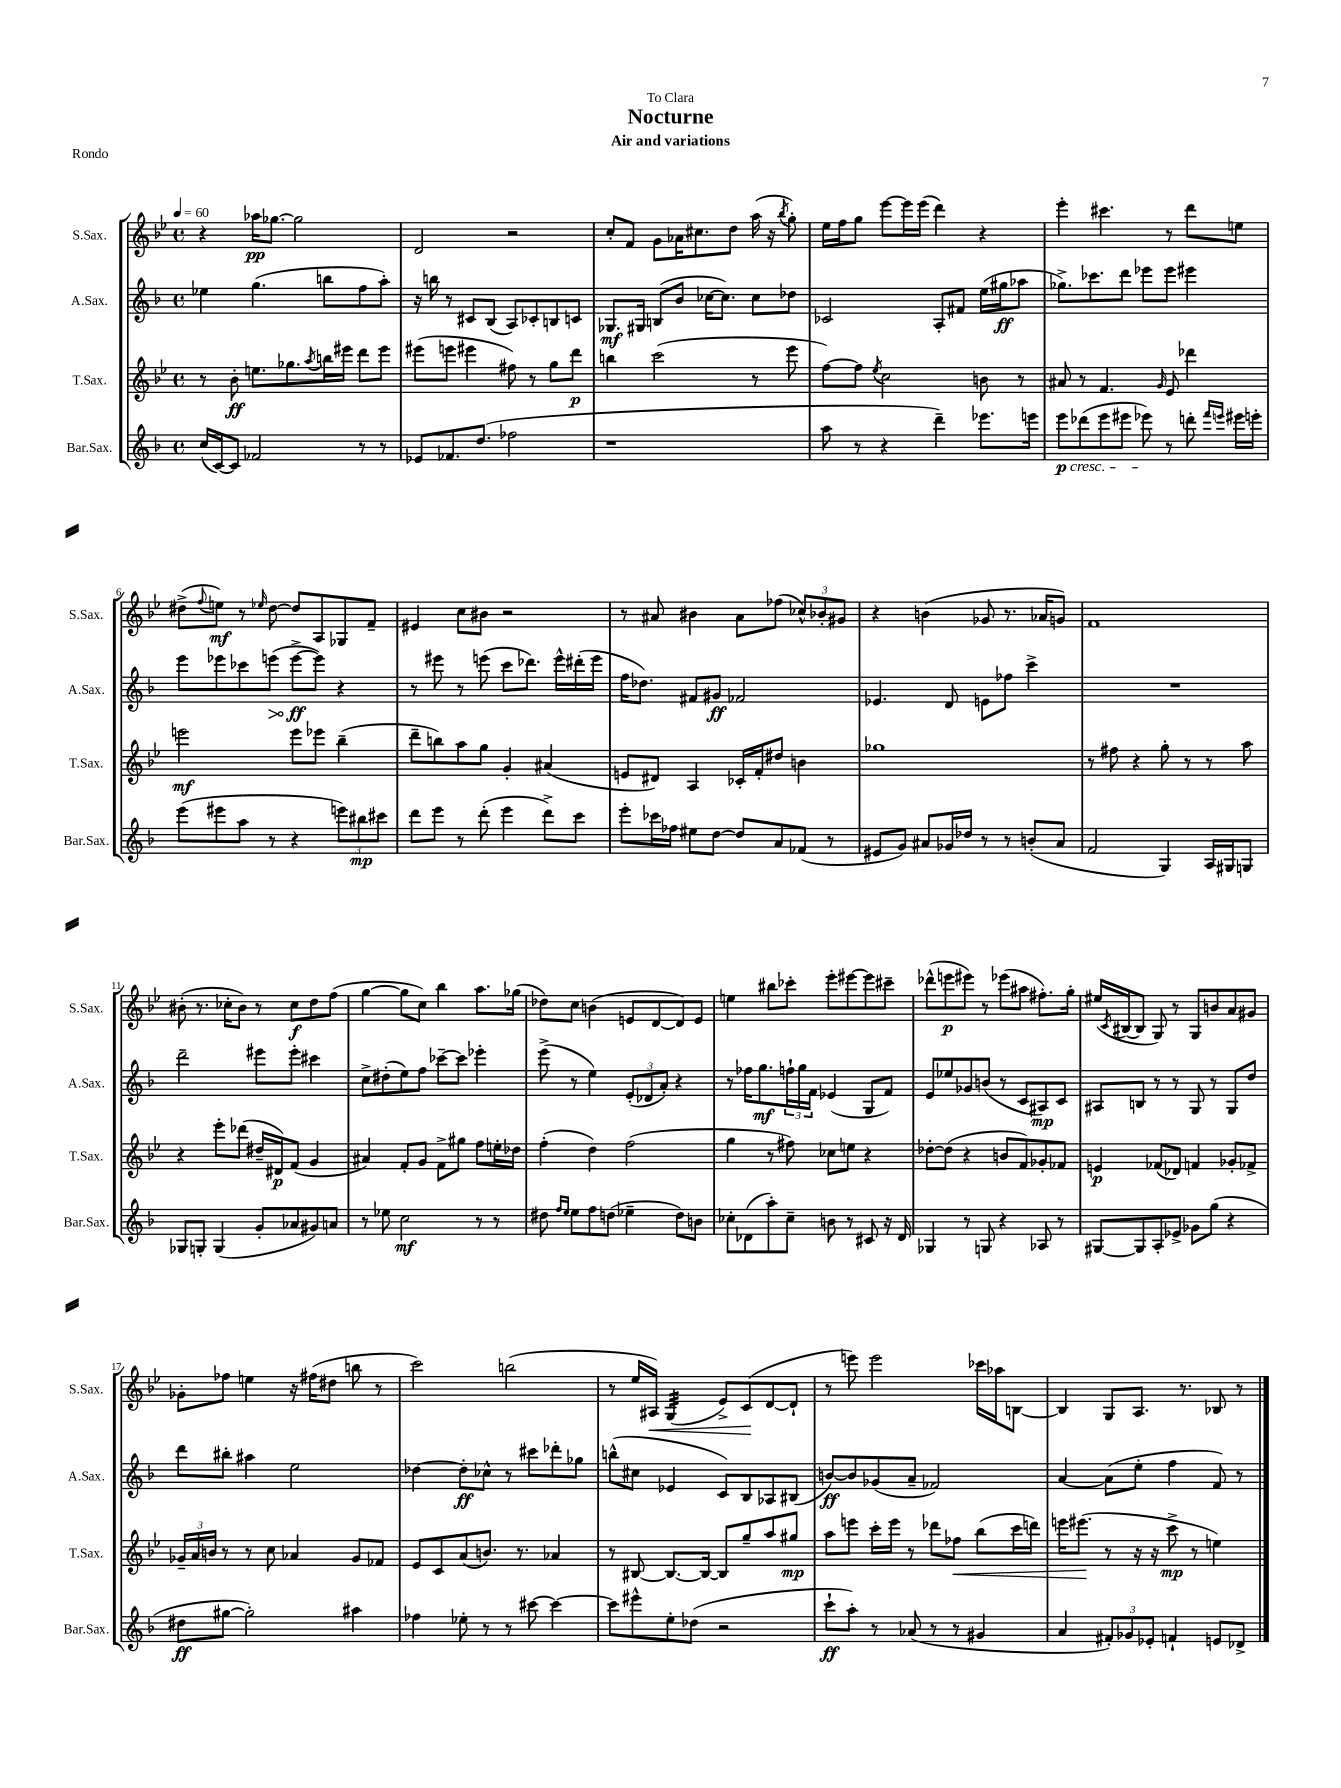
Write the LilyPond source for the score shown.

\header { title = "Nocturne" subtitle = "Air and variations" dedication = "To Clara" piece = "Rondo" }
<<
\new StaffGroup <<
\new Staff = "s0" \with { instrumentName = "S.Sax." shortInstrumentName = "S.Sax." } {
    \clef treble \key bes \major \defaultTimeSignature \time 4/4 \tempo 4 = 60
    r4 aes''16\pp ges''8.~ ges''2 |
    d'2 r2 |
    c''8-. f'8 g'8 aes'16 cis''8. d''8 a''16( r16 \acciaccatura { bes''8 } g''8-.) |
    ees''16 f''16 g''8 ees'''8~ ees'''16 ees'''16( d'''4) r4 |
    ees'''4-. cis'''4. r8 d'''8 e''8 |
    dis''8->( \appoggiatura { f''8 } e''8\mf) r8 \grace { ees''16 } dis''8~ dis''8 a8 ges8 f'8-- |
    eis'4 c''8 bis'8 r2 |
    r8 ais'8 bis'4 ais'8 fes''8( \tuplet 3/2 { ces''8-^) bes'8-. gis'8 } |
    r4 b'4( ges'8 r8. aes'16 g'8) |
    f'1 |
    bis'8-.( r8. ces''16-. bis'8) r8 ces''8\f d''8 f''8( |
    g''4~ g''8 c''8) bes''4 a''8. ges''16( |
    des''8) c''8 b'4( e'8 d'8~ d'8) e'8 |
    e''4 bis''8 ces'''8-. ees'''8-. eis'''8~ eis'''8 cis'''8-- |
    des'''8-^( e'''8\p eis'''8) r8 ees'''8( ais''8 fis''8.-.) g''16-. |
    eis''16( \acciaccatura { c'8 } bis16~ bis8 g8) r8 g8 b'8 a'8 gis'8 |
    ges'8-. fes''8 e''4 r16 fis''16( dis''8 b''8 r8 |
    c'''2) b''2( |
    r8 ees''16 ais16\<) g4:32( ees'8->) c'8\!( d'8~ d'8-! |
    r8 e'''8) e'''2 ces'''16 aes''16 b8~ |
    b4 g8 a8. r8. bes8 r8 \bar "|." |
}
\new Staff = "s1" \with { instrumentName = "A.Sax." shortInstrumentName = "A.Sax." } {
    \clef treble \key f \major \defaultTimeSignature \time 4/4
    ees''4 g''4.( b''8 f''8 a''8-.) |
    r16 b''16 r8 cis'8 bes8( a8) ces'8-. b8 c'8 |
    ges8.\mf gis16 b8( bes'8 ces''16~ ces''8.) ces''8 des''8 |
    ces'2 a8-. fis'8 e''16( gis''16\ff aes''8 |
    ges''8.->) ces'''8. d'''8 ees'''8 ees'''8 eis'''4 |
    e'''8 ees'''8 ces'''8 \once \override Hairpin.circled-tip = ##t e'''8\>( e'''8~->\ff\! e'''8) r4 |
    r8 eis'''8 r8 e'''8( c'''8 des'''8.) e'''16-^ dis'''16-.( e'''16 |
    f''16 des''8.) fis'8 gis'8\ff fes'2 |
    ees'4. d'8 e'8 fes''8 c'''4-> |
    R1 |
    d'''2-- eis'''8 eis'''8-. cis'''4 |
    c''8-> dis''8-.( e''8) f''8 ces'''8~-- ces'''8 ees'''4-. |
    e'''8->( r8 e''4) \tuplet 3/2 { e'8-.( des'8 a'8-.) } r4 |
    r8 fes''16 g''8.\mf \tuplet 3/2 { f''16-! g''16 f'16 } ees'4( g8 f'8) |
    e'8 ees''8 ges'8 b'8( r8 c'8 ais8\mp) c'8 |
    ais8 b8 r8 r8 g8 r8 g8 d''8 |
    d'''8 bis''8-. ais''4 e''2 |
    des''4~ des''8-.\ff ces''8-^ r8 cis'''8 des'''8-. ges''8 |
    b''8-^( cis''8 ees'4 c'8) bes8 aes8 bis8( |
    b'8~\ff) b'8 ges'8( a'8-- fes'2) |
    a'4~ a'8( e''8-. f''4 f'8) r8 \bar "|." |
}
\new Staff = "s2" \with { instrumentName = "T.Sax." shortInstrumentName = "T.Sax." } {
    \clef treble \key bes \major \defaultTimeSignature \time 4/4
    r8 bes'8-.\ff e''8. ges''8. \acciaccatura { a''8 } b''16 eis'''16 d'''8 eis'''8 |
    eis'''8( e'''8 eis'''4 fis''8) r8 g''8 d'''8\p |
    b''4 c'''2( r8 ees'''8 |
    f''8~) f''8 \acciaccatura { ees''8 } c''2 b'8 r8 |
    ais'8 r8 f'4. \grace { g'16 } ees'8 des'''4 |
    e'''2\mf e'''8 ees'''8 bes''4--( |
    d'''8-- b''8) a''8 g''8 g'4-. ais'4( |
    e'8 dis'8) a4 ces'16-. f'16-. dis''8 b'4 |
    ges''1 |
    r8 fis''8 r4 g''8-. r8 r8 a''8 |
    r4 ees'''8-. des'''8( dis''16-- dis'16\p) f'8( g'4 |
    ais'4) f'8-. g'8 f'8-> gis''8 f''8 e''16-. des''16 |
    f''4-.( d''4) f''2( |
    g''4 r8 fis''8) ces''8 e''8 r4 |
    des''8~-. des''8( r4 b'8 f'8) ges'8-. fes'8 |
    e'4\p fes'8( des'8) f'4 ges'8-. fes'8-> |
    \tuplet 3/2 { ges'16-- a'16 b'16 } r8 r8 c''8 aes'4 ges'8 fes'8 |
    ees'8 c'8 a'8( b'8.) r8. aes'4 |
    r8 bis8~ bis8.~ bis16~ bis8 g''8-- a''8 gis''8\mp |
    a''8 e'''8 c'''16-. e'''16 r8 des'''8 fes''8\< bes''8( c'''16 d'''16) |
    e'''16 eis'''8.\!( r8 r16 r16 c'''8->\mp r8 e''4) \bar "|." |
}
\new Staff = "s3" \with { instrumentName = "Bar.Sax." shortInstrumentName = "Bar.Sax." } {
    \clef treble \key f \major \defaultTimeSignature \time 4/4
    c''16( c'16~) c'8 fes'2 r8 r8 |
    ees'8 fes'8. d''8.( fes''2 |
    r1 |
    a''8 r8 r4 d'''4--) ees'''8. e'''16 |
    e'''8\p\cresc des'''8( e'''8 eis'''8 ees'''8\!) r8 d'''8-. \grace { f'''16 e'''16 } eis'''16 e'''16-. |
    e'''8( eis'''8 a''8 r8 r4 \tuplet 3/2 { e'''8) bis''8\mp cis'''8 } |
    d'''8 e'''8 r8 d'''8-.( e'''4 d'''8->) c'''8 |
    e'''8-. ces'''16 fes''16 eis''8 d''8~ d''8 a'8 fes'8( r8 |
    eis'8 g'8) ais'8 ges'16 des''16 r8 r8 b'8-.( ais'8 |
    f'2 g4) a16 gis16 g8 |
    ges8 g8-. g4( g'8-. aes'8 gis'8) a'8 |
    r8 ees''8 c''2\mf r8 r8 |
    dis''8 \grace { f''16 e''16 } e''8 f''8 d''8( ees''4-- d''8) b'8 |
    ces''8-. des'8( a''8-.) ces''8-- b'8 r8 cis'8 r16 des'16 |
    ges4 r8 g8 r4 aes8 r8 |
    gis8~ gis8 a8-. ees'8-> ges'8 g''8( r4 |
    dis''8\ff gis''8~ gis''2-.) ais''4 |
    fes''4 ees''8-. r8 r8 cis'''8~ cis'''4~ |
    cis'''8 eis'''8-^ e''8-. des''8( r2 |
    c'''8-!\ff a''8-.) r8 aes'8( r8 r8 gis'4 |
    a'4 \tuplet 3/2 { fis'8-.) ges'8 ees'8-. } f'4-! e'8 des'8-> \bar "|." |
}
>>
>>
